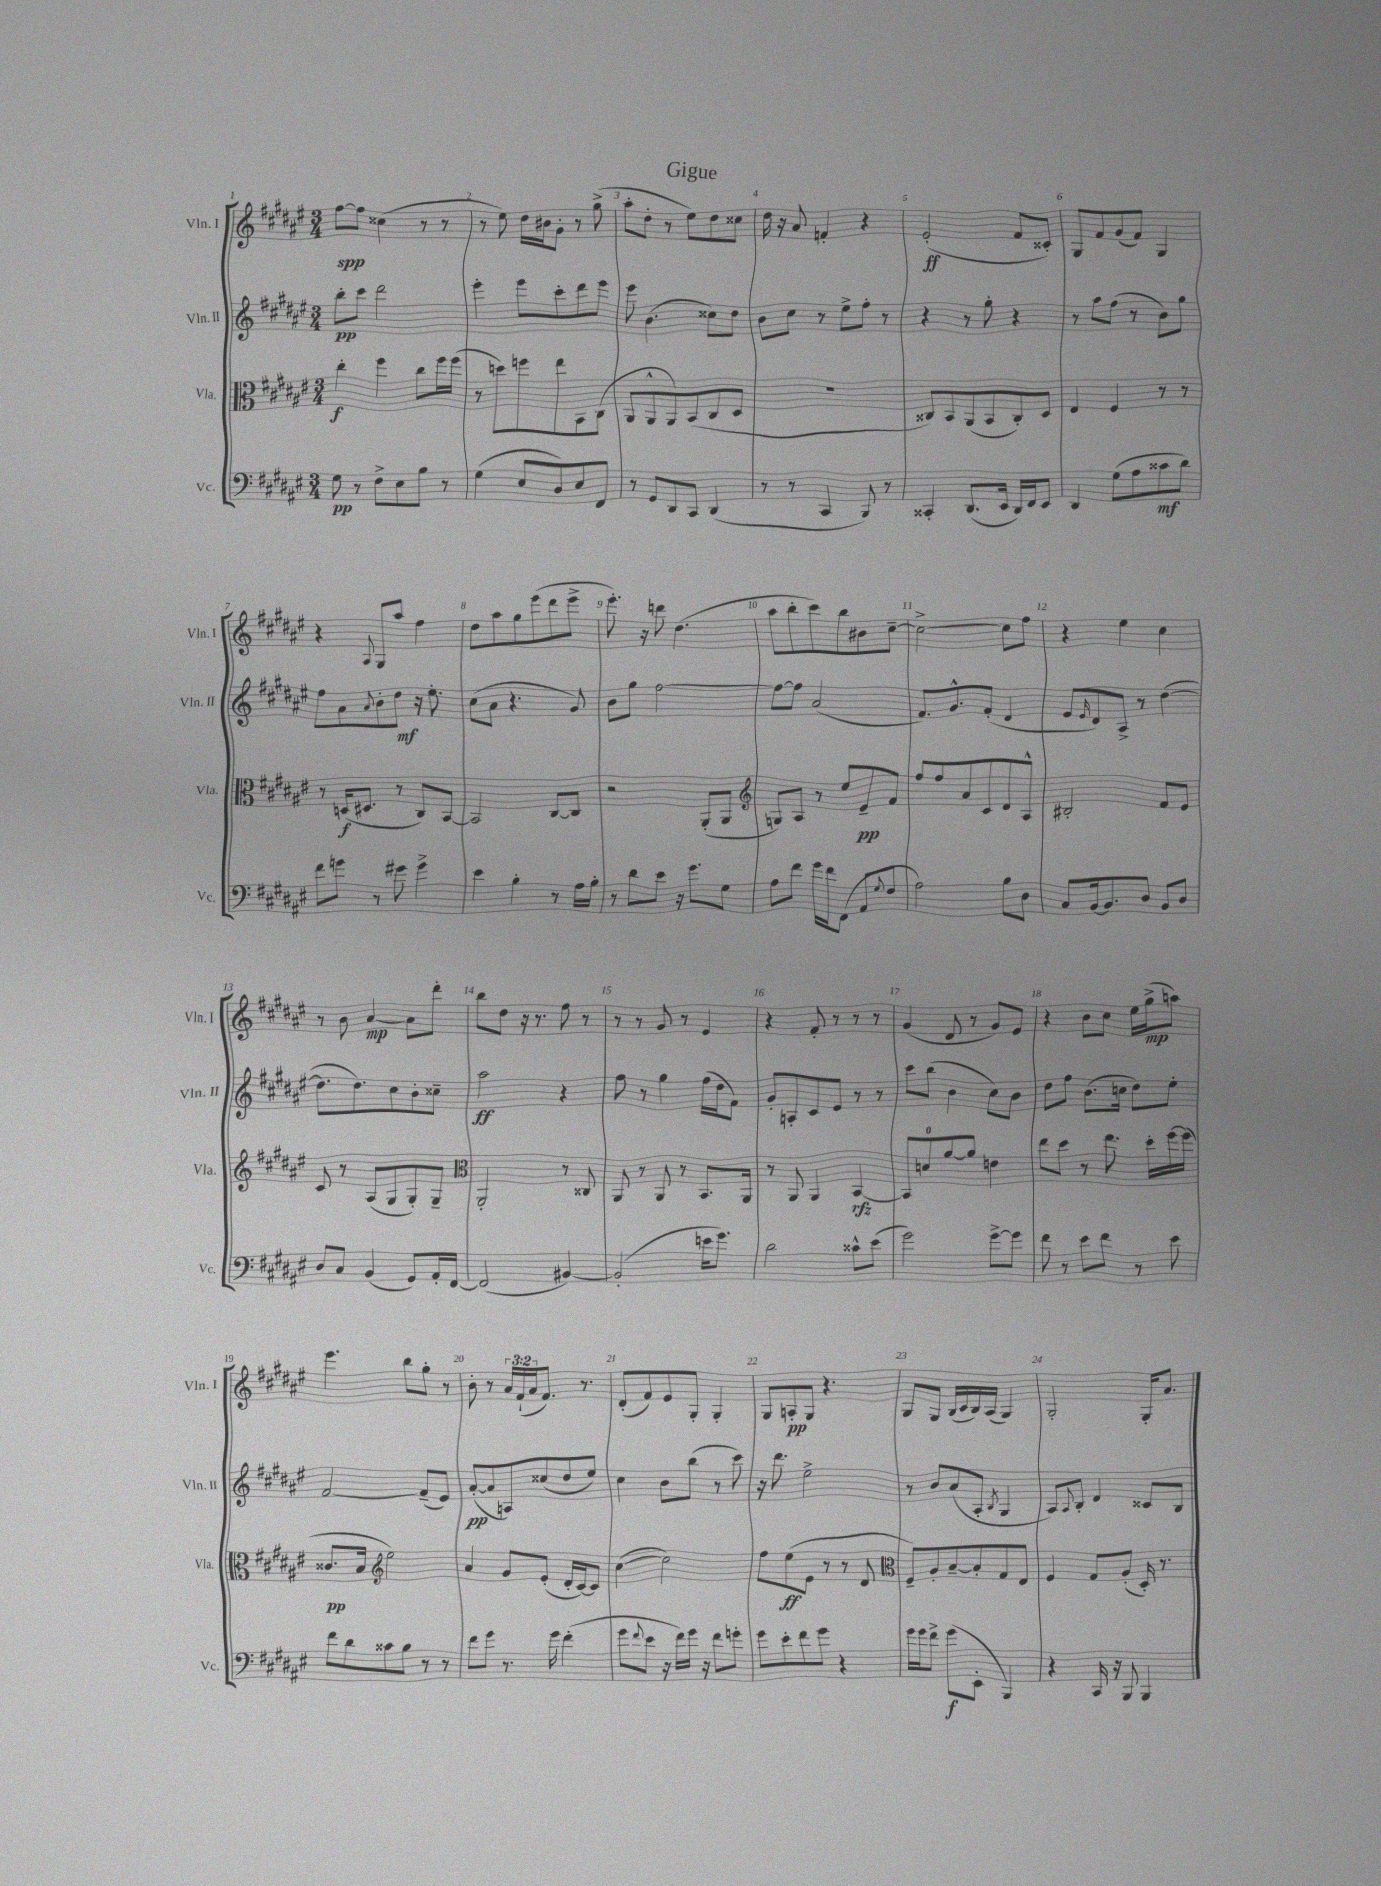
\header { title = "Gigue" }
<<
\new StaffGroup <<
\new Staff = "s0" \with { instrumentName = "Vln. I" shortInstrumentName = "Vln. I" } {
    \clef treble \key fis \major \numericTimeSignature \time 3/4 \override Staff.TupletNumber.text = #tuplet-number::calc-fraction-text
    fis''8~\spp fis''8 cisis''4( r8 r8 |
    r8 eis''8) dis''16 bis'16 gis'8-. r8 gis''8->( |
    ais''8-. dis''8-. r8 eis''8) dis''8 cisis''8 |
    dis''16 r16 ais'8 f'4-. r4 |
    eis'2-.\ff( fis'8 cisis'8-.) |
    gis8 fis'8 gis'8( fis'8) gis4 |
    r4 \appoggiatura { ais8 } gis8 ais''8 fis''4 |
    dis''8 ais''8 gis''8 eis'''8( dis'''8 eis'''8-> |
    eis'''8.-.) r16 d'''8 dis''4.( |
    ais''8 b''8-. cis'''8) b''8 bis'8 cis''8~-- |
    cis''2~-> cis''8 fis''8 |
    r4 eis''4 cis''4 |
    r8 b'8 ais'4~\mp ais'8 dis'''8-. |
    b''8 dis''8 r16 r8. fis''8 r8 |
    r8 r8 gis'8 r8 eis'4 |
    r4 fis'8-. r8 r8 r8 |
    gis'4( dis'8 r8 gis'8) eis'8 |
    r4 b'8 cis''8 eis''16 gis''16->\mp( a''8) |
    eis'''4. b''8 gis''8-. r8 |
    b'8-. r8 \tuplet 3/2 { ais'16 fis'16-!( ais'16 } fis'8.) r8. |
    dis'8-.( fis'8) eis'8 gis8-. gis4-. |
    gis8 a8-.\pp gis8 r4. |
    gis8 gis8 b16( cis'16 b16) ais16( gis4) |
    gis2-. gis16-. ais'8. \bar "|." |
}
\new Staff = "s1" \with { instrumentName = "Vln. II" shortInstrumentName = "Vln. II" } {
    \clef treble \key fis \major \numericTimeSignature \time 3/4
    b''8-.\pp cis'''8 dis'''2 |
    eis'''4-. eis'''8 cis'''8-. dis'''8 eis'''8 |
    eis'''8 b'4.( cisis''8) dis''8 |
    b'8 cis''8 r8 eis''8-> fis''8-. r8 |
    r4 r8 gis''8-. r4 |
    r8 ais''8 fis''8( r8 b'8) gis''8 |
    fis''8 ais'8 \appoggiatura { ais'8 } b'8-. dis''8\mf r16 eis''8.-. |
    cis''8( ais'8 r4. gis'8) |
    b'8 gis''8 fis''2~ |
    fis''8~ fis''8 ais'2( |
    fis'8.) gis'8.-^ fis'8-.( dis'4 |
    eis'8 \grace { eis'16 } dis'8) ais8-> r8 dis''4~( |
    dis''8. dis''8.) cis''8 b'8-. cisis''8-- |
    ais''2\ff r4 |
    fis''8 r8 gis''4 fis''16( dis''16 fis'8) |
    gis'8-. a8-. cis'8 eis'8 r8 r8 |
    cis'''8 b''8( b'4 cis''8) b'8 |
    dis''8 fis''8 b'8.( c''16 dis''8) eis''8-. |
    fis'2~ fis'8--( eis'8) |
    ais'8~-.\pp( ais'8 a8) cisis''8( dis''8 eis''8) |
    cis''4 b'8 b''8( r8 cis'''8) |
    r16 dis'''8. eis''2-> |
    r8 b'8 ais'8( ais8-. \acciaccatura { b8 } gis4 |
    ais8) \appoggiatura { ais8 } b8-. dis'4 cisis'8 b8 \bar "|." |
}
\new Staff = "s2" \with { instrumentName = "Vla." shortInstrumentName = "Vla." } {
    \clef alto \key fis \major \numericTimeSignature \time 3/4
    cis''4-.\f fis''4 cis''8 fis''16 fis''16( |
    r8 d''8) f''8 eis''8 b,8 cis8( |
    ais,8 ais,8-^ ais,8) b,8( cis8 dis8 |
    R2. |
    cisis8) b,8 ais,8( b,8 cisis8-.) dis8 |
    eis4 fis4 r8 r8 |
    r8 d16\f( dis8. r8 cis8) b,8~ |
    b,2 cis8~ cis8 |
    r2 ais,8-.( ais,8 |
    \clef treble g8) ais8 r8 eis''8 eis'8--\pp fis'8 |
    fis''8 fis''8 ais'8 cis'8 dis'8 ais8-^ |
    bis2-. fis'8 eis'8 |
    cis'8 r8 ais8( gis8 gis8-.) gis8-- |
    \clef alto ais,2-. r8 cisis8 |
    ais,8 r8 ais,8 r8 b,8. ais,16 |
    r8 ais,8 ais,4 b,4~\rfz |
    b,8 d'8-0 ais'8~ ais'8 e'4 |
    eis''8 dis''8 r8 eis''8. dis''16-. fis''16~ fis''16( |
    cisis'8.\pp b16 \clef treble eis''2) |
    ais'4 gis'8 eis'8-.( dis'16-. cis'16~) cis'8 |
    cis''4~( cis''2) |
    fis''8 eis''8\ff( eis'8 r8 r8 dis'8 |
    \clef alto fis8--) ais8-. b8~-- b8-. gis8 eis8 |
    fis4 gis8 ais8-.( dis16-.) r8. \bar "|." |
}
\new Staff = "s3" \with { instrumentName = "Vc." shortInstrumentName = "Vc." } {
    \clef bass \key fis \major \numericTimeSignature \time 3/4
    gis8\pp r8 fis8-> eis8 b8 r8 |
    gis4( eis8 dis8) eis8 fis,8 |
    r8 gis,8 dis,8 cis,8 dis,4( |
    r8 r8 cis,4 b,,8) r8 |
    cisis,4-. dis,8.( eis,16 dis,16) fis,16 eis,8 |
    dis,4 gis8( ais8 cisis'8\mf dis'8) |
    fis'8 g'8 r8 gis'8 gis'4-> |
    eis'4 b4-. r8 ais16 b16-. |
    r8 dis'8 eis'8 r16 gis'8. gis8 |
    ais8 fis'8 gis'16 fis'16 fis,8( ais,8 \appoggiatura { gis8 } fis8 |
    ais2) b8 dis8 |
    cis8 b,16~ b,8. dis8 b,8 dis8 |
    dis8 cis8 b,4( gis,8) ais,16-. fis,16~ |
    fis,2( bis,4~) |
    bis,2-.( e'16 gis'8.) |
    dis'2 cisis'8-^ eis'8( |
    gis'2) gis'8~-> gis'8 |
    fis'8 r8 eis'8 fis'8 r8 eis'8 |
    fis'8 dis'8 cisis'8 b8 r8 r8 |
    fis'8 gis'8 r8. gis'16 fis'4-.( |
    gis'8 \appoggiatura { fis'8 } eis'8 r16 fis'16) gis'16 r16 fis'8 g'8-. |
    gis'8 eis'8-. fis'8 gis'8 r4 |
    gis'16 gis'16 fis'8-> gis'8\f( eis,8-. b,,4) |
    r4 cis,16 r16 b,,8 b,,4 \bar "|." |
}
>>
>>
\layout { \context { \Score \override BarNumber.break-visibility = ##(#f #t #t) barNumberVisibility = #all-bar-numbers-visible } }
